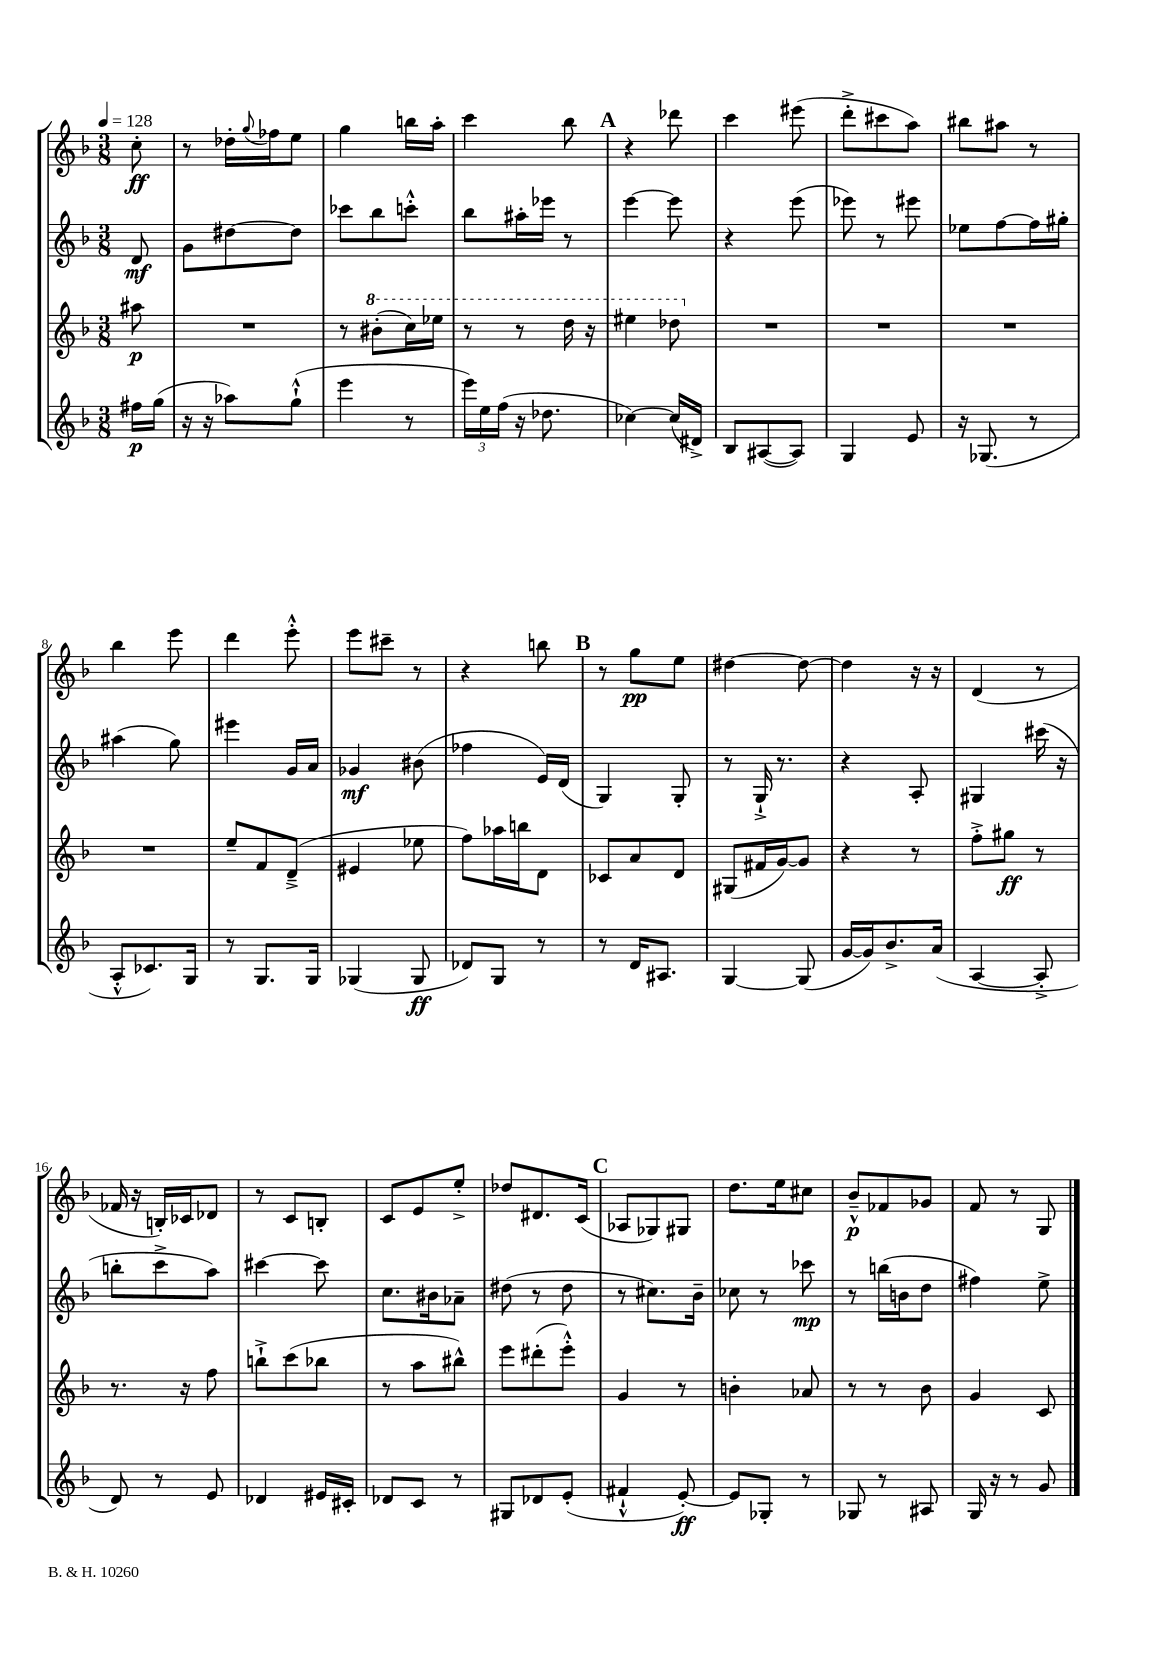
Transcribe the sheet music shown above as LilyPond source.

<<
\new StaffGroup <<
\new Staff = "s0" {
    \clef treble \key f \major \numericTimeSignature \time 3/8 \partial 8 \tempo 4 = 128
    c''8-.\ff |
    r8 des''16-. \appoggiatura { g''8 } fes''16 e''8 |
    g''4 b''16 a''16-. |
    c'''4 bes''8 |
    \mark \markup { \bold "A" } r4 des'''8 |
    c'''4 eis'''8( |
    d'''8-.-> cis'''8 a''8) |
    bis''8 ais''8 r8 |
    bes''4 e'''8 |
    d'''4 e'''8-.-^ |
    e'''8 cis'''8-- r8 |
    r4 b''8 |
    \mark \markup { \bold "B" } r8 g''8\pp e''8 |
    dis''4~ dis''8~ |
    dis''4 r16 r16 |
    d'4( r8 |
    fes'16 r16 b16-.) ces'16 des'8 |
    r8 c'8 b8-. |
    c'8 e'8 e''8-.-> |
    des''8 dis'8. c'16( |
    \mark \markup { \bold "C" } aes8 ges8) gis8 |
    d''8. e''16 cis''8 |
    bes'8---^\p fes'8 ges'8 |
    f'8 r8 g8 \bar "|." |
}
\new Staff = "s1" {
    \clef treble \key f \major \numericTimeSignature \time 3/8 \partial 8
    d'8\mf |
    g'8 dis''8~ dis''8 |
    ces'''8 bes''8 c'''8-.-^ |
    bes''8 ais''16-. ees'''16 r8 |
    \mark \markup { \bold "A" } e'''4~ e'''8 |
    r4 e'''8( |
    ees'''8) r8 eis'''8 |
    ees''8 f''8~ f''16 gis''16-. |
    ais''4( g''8) |
    eis'''4 g'16 a'16 |
    ges'4\mf bis'8( |
    fes''4 e'16) d'16( |
    \mark \markup { \bold "B" } g4) g8-. |
    r8 g16-!-> r8. |
    r4 a8-. |
    gis4 cis'''16( r16 |
    b''8-. c'''8-> a''8) |
    cis'''4~ cis'''8 |
    c''8. bis'16 aes'8-- |
    dis''8( r8 dis''8 |
    \mark \markup { \bold "C" } r8 cis''8.) bes'16-- |
    ces''8 r8 ces'''8\mp |
    r8 b''16( b'16 d''8 |
    fis''4) e''8-> \bar "|." |
}
\new Staff = "s2" {
    \clef treble \key f \major \numericTimeSignature \time 3/8 \partial 8
    ais''8\p |
    R4. |
    r8 \ottava #1 bis''8-.( c'''16) ees'''16 |
    r8 r8 d'''16 r16 |
    \mark \markup { \bold "A" } eis'''4 des'''8 \ottava #0 |
    R4. |
    R4. |
    R4. |
    R4. |
    e''8-- f'8 d'8--->( |
    eis'4 ees''8 |
    f''8) aes''16 b''16 d'8 |
    \mark \markup { \bold "B" } ces'8 a'8 d'8 |
    gis8( fis'16 g'16~) g'8 |
    r4 r8 |
    f''8-.-> gis''8\ff r8 |
    r8. r16 f''8 |
    b''8-!-> c'''8( bes''8 |
    r8 a''8 bis''8-^) |
    e'''8 dis'''8-.( e'''8-.-^) |
    \mark \markup { \bold "C" } g'4 r8 |
    b'4-. aes'8 |
    r8 r8 bes'8 |
    g'4 c'8 \bar "|." |
}
\new Staff = "s3" {
    \clef treble \key f \major \numericTimeSignature \time 3/8 \partial 8
    fis''16\p g''16( |
    r16 r16 aes''8) g''8-!-^( |
    e'''4 r8 |
    \tuplet 3/2 { e'''16) e''16 f''16( } r16 des''8. |
    \mark \markup { \bold "A" } ces''4~) ces''16( dis'16->) |
    bes8 ais8~( ais8) |
    g4 e'8 |
    r16 ges8.( r8 |
    a8-.-^ ces'8.) g16 |
    r8 g8. g16 |
    ges4( ges8\ff |
    des'8) g8 r8 |
    \mark \markup { \bold "B" } r8 d'16 ais8. |
    g4~ g8( |
    g'16~ g'16) bes'8.-> a'16( |
    a4~ a8-.-> |
    d'8) r8 e'8 |
    des'4 eis'16 cis'16-. |
    des'8 c'8 r8 |
    gis8 des'8 e'8-.( |
    \mark \markup { \bold "C" } fis'4-!-^ e'8~-.\ff) |
    e'8 ges8-. r8 |
    ges8 r8 ais8 |
    g16 r16 r8 g'8 \bar "|." |
}
>>
>>
